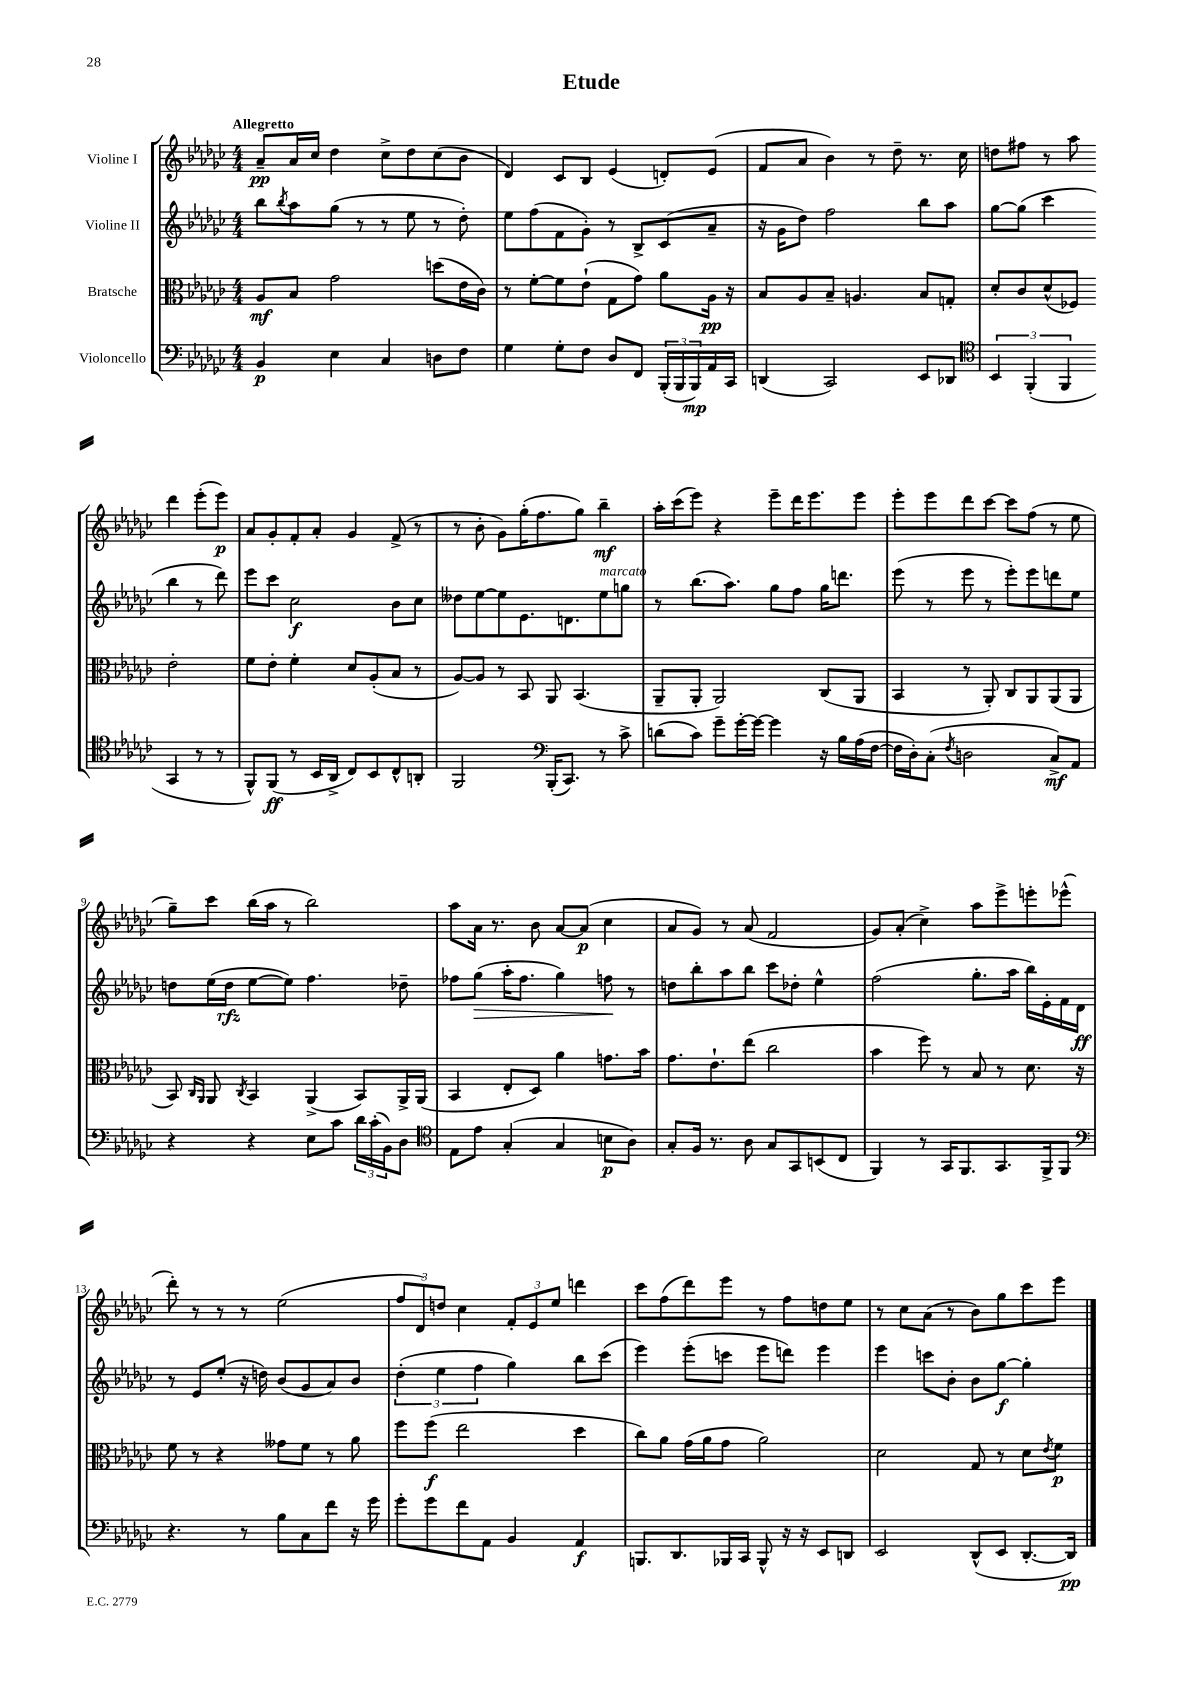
\header { title = "Etude" }
<<
\new StaffGroup <<
\new Staff = "s0" \with { instrumentName = "Violine I" } {
    \clef treble \key ges \major \numericTimeSignature \time 4/4 \tempo "Allegretto"
    aes'8--\pp aes'16 ces''16 des''4 ces''8-> des''8 ces''8( bes'8 |
    des'4) ces'8 bes8 ees'4( d'8-.) ees'8( |
    f'8 aes'8 bes'4) r8 des''8-- r8. ces''16 |
    d''8 fis''8 r8 aes''8 des'''4 ees'''8-.( ees'''8\p) |
    aes'8 ges'8-. f'8-. aes'8-. ges'4 f'8->( r8 |
    r8 bes'8-. ges'8) ges''16-.( f''8. ges''8) bes''4--\mf |
    aes''16-. ces'''16( ees'''8) r4 ees'''8-- des'''16 ees'''8. ees'''8 |
    ees'''8-. ees'''8 des'''8 ces'''8~ ces'''8 f''8( r8 ees''8 |
    ges''8--) ces'''8 bes''16( aes''16 r8 bes''2) |
    aes''8 aes'16 r8. bes'8 aes'8~ aes'8\p( ces''4 |
    aes'8 ges'8) r8 aes'8( f'2 |
    ges'8) aes'8-.( ces''4->) aes''8 ees'''8-> e'''8-. ees'''8-^( |
    des'''8-.) r8 r8 r8 ees''2( |
    \tuplet 3/2 { f''8 des'8) d''8 } ces''4 \tuplet 3/2 { f'8-. ees'8 ees''8 } d'''4 |
    ces'''8 f''8( des'''8) ees'''8 r8 f''8 d''8 ees''8 |
    r8 ces''8 aes'8( r8 bes'8) ges''8 ces'''8 ees'''8 \bar "|." |
}
\new Staff = "s1" \with { instrumentName = "Violine II" } {
    \clef treble \key ges \major \numericTimeSignature \time 4/4
    bes''8 \acciaccatura { bes''8 } aes''8 ges''8( r8 r8 ees''8 r8 des''8-.) |
    ees''8 f''8( f'8 ges'8-.) r8 bes8-> ces'8( aes'8-- |
    r16 ges'16 des''8) f''2 bes''8 aes''8 |
    ges''8~ ges''8( ces'''4 bes''4 r8 des'''8) |
    ees'''8 ces'''8 ces''2\f bes'8 ces''8 |
    deses''8 ees''8~ ees''8 ees'8. d'8. ees''8^\markup { \italic "marcato" } g''8 |
    r8 bes''8.( aes''8.) ges''8 f''8 ges''16 d'''8. |
    ees'''8( r8 ees'''8 r8 ees'''8-.) ees'''8 d'''8 ees''8 |
    d''8 ees''16( d''16\rfz ees''8~ ees''8) f''4. des''8-- |
    fes''8 ges''8\>( aes''16-. fes''8. ges''4) f''8\! r8 |
    d''8 bes''8-. aes''8 bes''8 ces'''8 des''8-. ees''4-^ |
    f''2( ges''8.-. aes''16 bes''16) ees'16-. f'16 des'16\ff |
    r8 ees'8 ees''8-.( r16 d''16) bes'8( ges'8 aes'8) bes'8 |
    \tuplet 3/2 { des''4-.( ees''4 f''4 } ges''4) bes''8 ces'''8( |
    ees'''4) ees'''8-.( c'''8 ees'''8 d'''8) ees'''4 |
    ees'''4 c'''8 bes'8-. bes'8 ges''8~\f ges''4-. \bar "|." |
}
\new Staff = "s2" \with { instrumentName = "Bratsche" } {
    \clef alto \key ges \major \numericTimeSignature \time 4/4
    aes8\mf bes8 ges'2 d''8( ees'16 ces'16) |
    r8 f'8~-. f'8 ees'8-!( ges8 ges'8) aes'8 aes16\pp r16 |
    bes8 aes8 bes8-- a4. bes8 g8-. |
    des'8-. ces'8 des'8-^( fes8) ees'2-. |
    f'8 ees'8-. f'4-. des'8 aes8-.( bes8 r8 |
    aes8~) aes8 r8 bes,8 aes,8 bes,4.( |
    aes,8-- aes,8-. aes,2) ces8( aes,8 |
    bes,4 r8 aes,8-.) ces8 aes,8 aes,8( aes,8 |
    bes,8) \grace { ces16 aes,16 } aes,8 \acciaccatura { ces8 } bes,4 aes,4->( bes,8) aes,16-> aes,16( |
    bes,4 ees8-. des8) aes'4 g'8. bes'16 |
    ges'8. ees'8.-! ees''8( ces''2 |
    bes'4 f''8) r8 bes8 r8 des'8. r16 |
    f'8 r8 r4 geses'8 f'8 r8 aes'8 |
    f''8 f''8\f( ees''2 des''4 |
    ces''8) aes'8 ges'16( aes'16 ges'8 aes'2) |
    des'2 ges8 r8 des'8 \acciaccatura { ees'8 } f'8\p \bar "|." |
}
\new Staff = "s3" \with { instrumentName = "Violoncello" } {
    \clef bass \key ges \major \numericTimeSignature \time 4/4
    bes,4\p ees4 ces4 d8 f8 |
    ges4 ges8-. f8 des8 f,8 \tuplet 3/2 { bes,,16-.( bes,,16 bes,,16\mp) } aes,16 ces,16 |
    d,4( ces,2) ees,8 des,8 |
    \clef tenor \tuplet 3/2 { bes,4 f,4-.( f,4 } ges,4 r8 r8 |
    f,8-^) f,8\ff( r8 bes,16 aes,16-> ces8) bes,8 ces8-^ a,8-. |
    f,2 \clef bass bes,,16-.( ces,8.) r8 ces'8-> |
    d'8( ces'8) ges'8-- ges'16~-. ges'16~ ges'4 r16 bes16 aes16( f16~ |
    f16 des16-.) ces8-.( \acciaccatura { f8 } d2 ces8->\mf) aes,8 |
    r4 r4 ees8 ces'8 \tuplet 3/2 { des'16 ces'16-.( bes,16) } des8 |
    \clef tenor ees8 ees'8 ges4-.( ges4 b8\p aes8) |
    ges8-. f16 r8. aes8 ges8 ges,8 b,8( ces8 |
    f,4) r8 ges,16 f,8. ges,8. f,16-> f,8 |
    \clef bass r4. r8 bes8 ces8 f'8 r16 ges'16 |
    ges'8-. ges'8 f'8 aes,8 bes,4 aes,4\f |
    b,,8. des,8. bes,,16 ces,16 bes,,8-^ r16 r16 ees,8 d,8 |
    ees,2 des,8-^( ees,8 des,8.~-. des,16\pp) \bar "|." |
}
>>
>>
